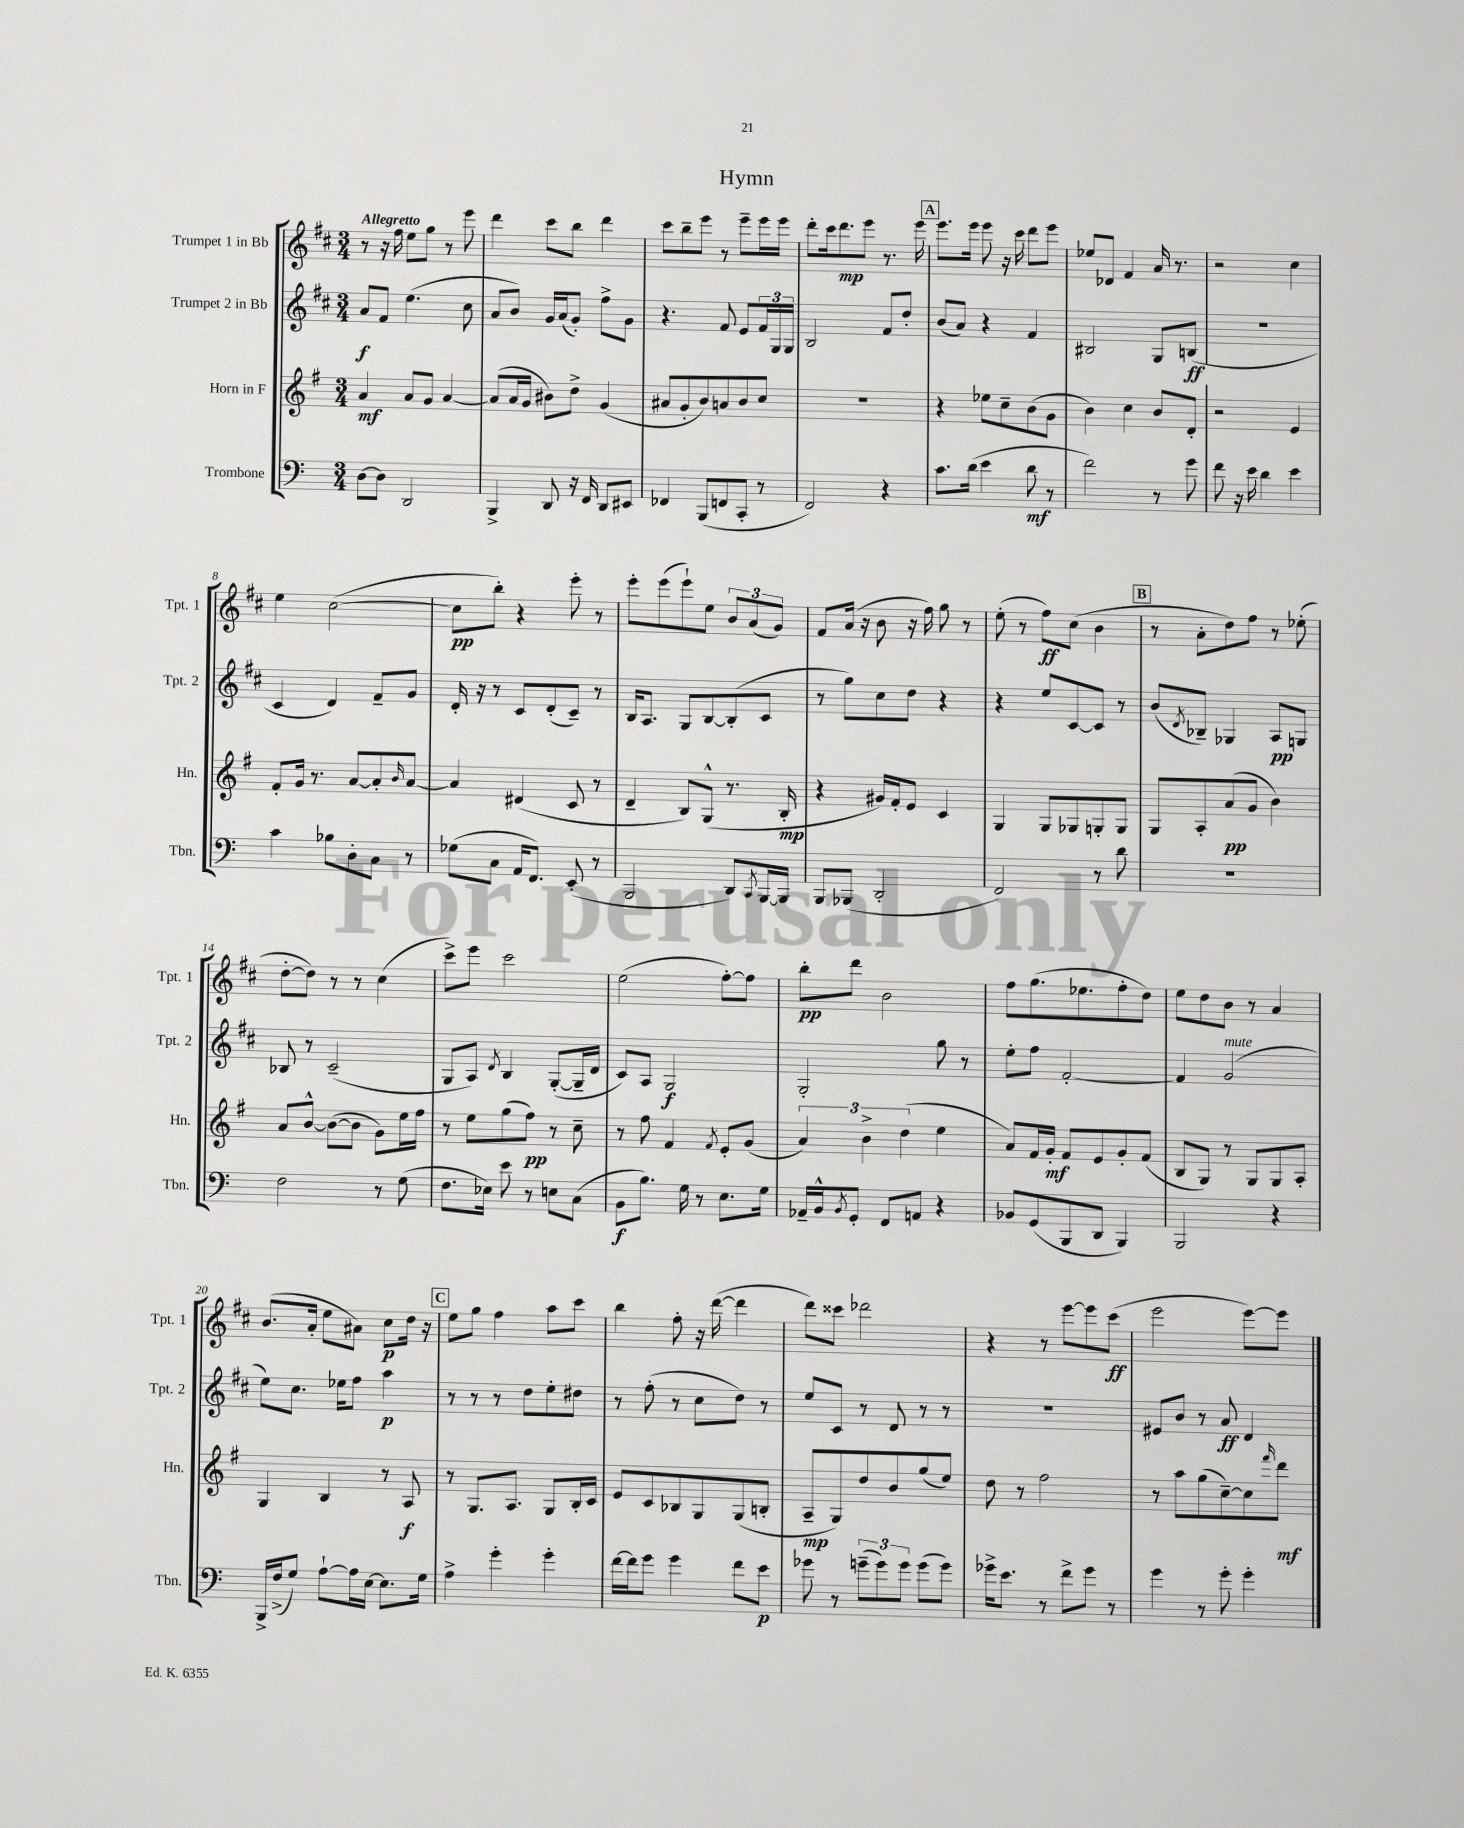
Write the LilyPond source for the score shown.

\header { title = "Hymn" }
<<
\new StaffGroup <<
\new Staff = "s0" \with { instrumentName = "Trumpet 1 in Bb" shortInstrumentName = "Tpt. 1" } {
    \clef treble \key d \major \numericTimeSignature \time 3/4 \tempo "Allegretto"
    r8 r16 fis''16 e''8 g''8 r8 e'''8 |
    d'''4 cis'''8 b''8 d'''4 |
    cis'''8 b''8-- e'''8 r8 e'''8-- e'''16 e'''16 |
    d'''8-. cis'''16 d'''8.\mp e'''8 r8. e'''16 |
    \mark \markup { \box "A" } e'''8. e'''16 e'''8 r16 cis'''16 d'''8 e'''8 |
    ees''8 des'8 fis'4 a'16 r8. |
    r2 cis''4 |
    e''4 cis''2~( |
    cis''8\pp b''8-.) r4 e'''8-. r8 |
    e'''8-. e'''8( e'''8-!) e''8 \tuplet 3/2 { b'8 a'8( g'8) } |
    fis'8 a'16( r16 b'8 r16 fis''16) g''8 r8 |
    e''8-.( r8 fis''8\ff) cis''8( b'4 |
    \mark \markup { \box "B" } r8 a'8-. d''8) fis''8 r8 ees''8-.( |
    d''8~-. d''8) r8 r8 cis''4( |
    cis'''8->) e'''8 cis'''2 |
    e''2( fis''8~-.) fis''8 |
    b''8-.\pp d'''8 b'2 |
    fis''8 g''8.( ees''8. fis''8-. d''8) |
    e''8 d''8 b'8 r8 a'4 |
    b'8.( a'16-. e''8 ais'8) cis''8\p d''16 r16 |
    \mark \markup { \box "C" } e''8 g''8 fis''4 a''8 cis'''8 |
    b''4 fis''8-. r16 d'''16~( d'''4 |
    d'''8) cisis'''8 des'''2 |
    r4 r8 e'''8~ e'''8 cis'''8\ff( |
    e'''2 e'''8~) e'''8 \bar "|." |
}
\new Staff = "s1" \with { instrumentName = "Trumpet 2 in Bb" shortInstrumentName = "Tpt. 2" } {
    \clef treble \key d \major \numericTimeSignature \time 3/4
    a'8\f fis'8 e''4.( cis''8 |
    a'8 b'8) g'16 a'16( g'8-.) fis''8-> g'8 |
    r4. fis'8 e'8 \tuplet 3/2 { fis'16 g16 g16 } |
    b2 fis'8 d''8-. |
    \mark \markup { \box "A" } b'8( a'8) r4 fis'4 |
    bis2 g8 b8\ff( |
    R2. |
    cis'4 d'4) fis'8-- g'8 |
    d'16-. r16 r8 cis'8 d'8-.( cis'8--) r8 |
    b16 a8. g8 b8~ b8-.( cis'8 |
    r8 g''8) cis''8 d''8 r4 |
    r4 e''8 cis'8~ cis'8 r8 |
    \mark \markup { \box "B" } b'8( \acciaccatura { d'8 } bes8--) ges4 a8\pp g8 |
    bes8 r8 cis'2--( |
    g8 a8) \acciaccatura { d'8 } b4 g8~-.( g16-- d'16 |
    cis'8) a8 g2\f |
    g2-. g''8 r8 |
    e''8-. fis''8 fis'2~-. |
    fis'4 g'2^\markup { \italic "mute" }( |
    e''8) cis''8. ees''16 fis''8 a''4\p |
    \mark \markup { \box "C" } r8 r8 r8 d''8 e''8-. dis''8 |
    r8 fis''8-.( r8 cis''8 d''8) r8 |
    e''8 cis'8 r8 d'8 r8 r8 |
    R2. |
    eis'8 b'8 r8 a'8\ff d'4 \bar "|." |
}
\new Staff = "s2" \with { instrumentName = "Horn in F" shortInstrumentName = "Hn." } {
    \clef treble \key g \major \numericTimeSignature \time 3/4
    a'4\mf a'8 g'8 a'4~ |
    a'8( a'16 g'16 bis'8) d''8-> g'4( |
    ais'8 g'8-. b'8) a'8 b'8 c''8 |
    R2. |
    \mark \markup { \box "A" } r4 ees''8 c''8-- b'8( g'8 |
    b'4) c''4 b'8 d'8-. |
    r2 e'4 |
    fis'8-. g'16 r8. a'8~ a'8-. \grace { b'16 } a'8~ |
    a'4 dis'4( c'8 r8 |
    d'4-- b8) g8-^( r8. b16-.\mp |
    r4 gis'16) fis'16-. e'8 c'4 |
    g4 g8 ges8 g8-. g8 |
    \mark \markup { \box "B" } g8 a8-. a'8\pp( g'8 b'4) |
    a'8 b'8~-^ b'8~( b'8 g'8) e''16 fis''16 |
    r8 e''8 g''8( fis''8\pp) r8 c''8-- |
    r8 fis''8 fis'4 \acciaccatura { fis'8 } e'8-. g'8( |
    \tuplet 3/2 { a'4) b'4-> d''4( } e''4 |
    a'8) fis'16 g'16-.\mf fis'8 e'8 g'8-. fis'8( |
    b8 g8) r8 g8 g8 a8-. |
    g4 b4 r8 a8\f |
    \mark \markup { \box "C" } r8 g8. a8. g8 b16-. c'16 |
    e'8 c'8 bes8 g8 g8( b8-. |
    a8--\mp g8) d''8 b'8 g''8( e''8) |
    d''8 r8 fis''2 |
    r8 a''8 g''8( c''8~--) c''8 \grace { fis'''16 } d'''8\mf \bar "|." |
}
\new Staff = "s3" \with { instrumentName = "Trombone" shortInstrumentName = "Tbn." } {
    \clef bass \key c \major \numericTimeSignature \time 3/4
    d8~ d8 d,2 |
    b,,4-> d,8 r16 f,16 d,8 eis,8 |
    fes,4 b,,8( f,8 c,8-. r8 |
    f,2) r4 |
    \mark \markup { \box "A" } c'8. d'16( e'4 d'8\mf r8 |
    f'2) r8 g'8 |
    f'8 r16 e'16 d'4 e'4 |
    c'4 bes8 d8-. c8 r8 |
    ges8( c8 a,16 f,8.) e,8-.( r8 |
    b,,2 d,8) \acciaccatura { c,8 } b,,16~ b,,16 |
    b,,8 bes,,8( d,2-. |
    f,2) r8 d'8 |
    \mark \markup { \box "B" } R2. |
    f2 r8 g8( |
    f8. ees16) e'8 r8 e8 c8( |
    b,8\f b8.) g16 r8 e8. g16 |
    aes,16-- b,16-^ \acciaccatura { b,8 } g,8-. f,8 a,8 r4 |
    bes,8 g,8( b,,8 d,8 b,,4) |
    b,,2 r4 |
    b,,16-> f16->( g8) a8~-! a16 e16~ e8. g16 |
    \mark \markup { \box "C" } a4-> g'4-. g'4-. |
    f'16~ f'16 g'8 g'4 f'8 e'8\p |
    ges'8 r8 \tuplet 3/2 { g'8--( g'8) g'8 } g'8( g'8) |
    ges'16-> e'8. r8 f'8-> ges'8 r8 |
    g'4 r8 g'8-. g'4-. \bar "|." |
}
>>
>>
